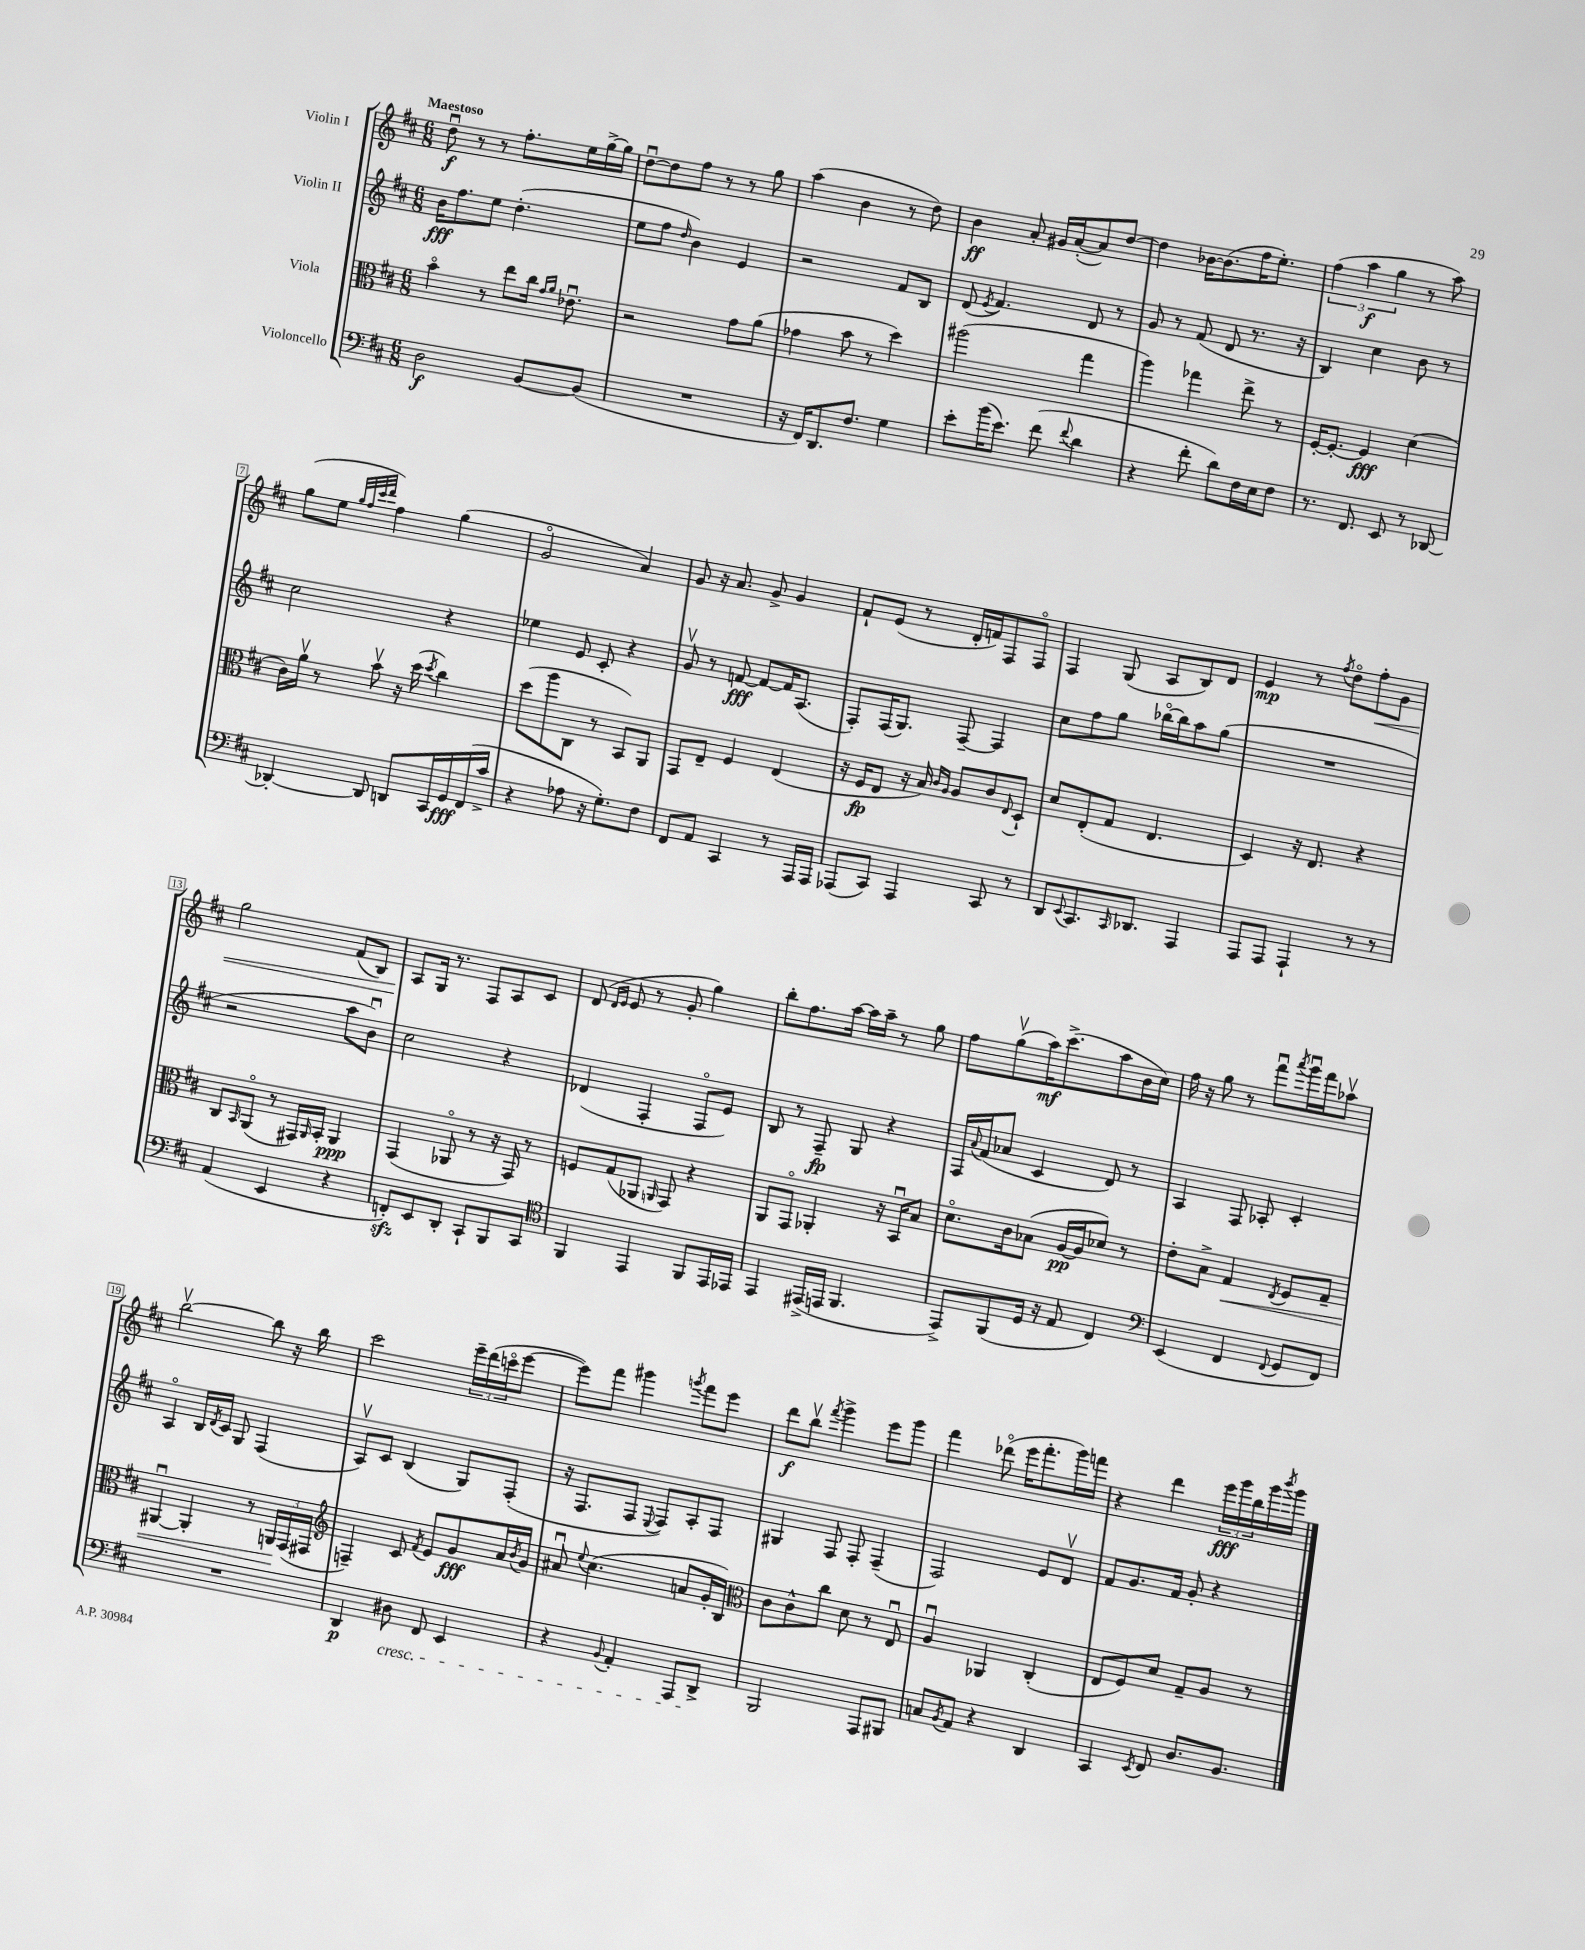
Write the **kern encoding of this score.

**kern	**kern	**kern	**kern
*staff4	*staff3	*staff2	*staff1
*clefF4	*clefC3	*clefG2	*clefG2
*k[f#c#]	*k[f#c#]	*k[f#c#]	*k[f#c#]
*M6/8	*M6/8	*M6/8	*M6/8
2D\	4bo\	16b\LK	8ddu\
.	.	8.ff#\	.
.	.	.	8r
.	8r	8ee\J	8r
.	8ee\L	(4.dd'\	8.ff#'\L
[8BB/L	16cc#\Jk	.	.
.	16qqg/LL	.	.
.	16qqa/JJ	.	.
.	8.e-u\	.	16ee\L
(8BB/]J	.	.	[16gg^\
.	.	.	16gg\]JJ
=	=	=	=
2.r	2r	8ee\L	[8ddu\L
.	.	8ff#\J	8dd\]
.	.	16qqdd/	.
.	.	4b\)	8ff#\J
.	.	.	8r
.	8g\L	4e/	8r
.	(8a\J	.	8gg\
=	=	=	=
16r	4g-\	2r	(4aa\
16FF#/LK)	.	.	.
8.DD/	.	.	.
.	8b\	.	4b\
8.F#/J	.	.	.
.	8r	.	.
4G\	4dd\)	8f#/L	8r
.	.	8B/J	8dd\)
=	=	=	=
8e'\L	(2aa#\	(8d/	4b\
.	.	8qe/	.
(16b\K	.	4.f#/)	.
8.e\J)	.	.	.
.	.	.	8a'/
(8f#\	.	.	16g#/LL
.	.	.	([16a'/J
8qqf#/	.	.	.
4d\	4gg\	8d/	8a/])
.	.	8r	[8dd/J
=	=	=	=
4r	4aa\)	8g/	4dd\]
.	.	8r	.
8f#'\	4gg-\	(8f#/	[16b-\LK
.	.	.	(8.b-\]
8d\L)	.	8d/	.
16F#\L	8ee^\	8.r	16ff#\K
16E\J	.	.	8.ee'\J)
8F#\J	8r	.	.
.	.	16r	.
=	=	=	=
8.r	[16F#'/LK	4B/)	(6ff#\
.	8.F#'/_J	.	.
.	.	.	6aa\
8.FF#/	.	.	.
.	4F#/]	4cc#\	.
.	.	.	6gg\
8EE/	.	.	.
8r	(4d\	8b\	8r
[8DD-/	.	8r	8aa\)
=	=	=	=
4DD-'/_	16c#\LL)	2cc#\	(8gg\L
.	16av\JJ	.	.
.	8r	.	8ee\J
.	.	.	32qqgg/LLL
.	.	.	32qqff#/
.	.	.	32qqccc#/
.	.	.	32qqddd/JJJ
8DD-/]	8bv\	.	4ff#\)
8DD/L	16r	.	.
.	(16dd\	.	.
.	8qdd/	.	.
16CC#/L	4cc#\)	4r	(4gg\
16GG/	.	.	.
(16FF#/	.	.	.
16c#^/JJ	.	.	.
=	=	=	=
4r	(8dd\L	4ee-\	2go/
.	8aa\	.	.
8A-\	8C#\J	8e/	.
16r	8r	8c#'/	.
8.G'\L)	.	.	.
.	8BB/L)	4r	4a/)
8F#\J	8AA/J	.	.
=	=	=	=
8FF#/L	8GG/L	8gv/	8g/
8AA/J	8E~/J	8r	16r
.	.	.	8.a/
4CC#/	4F#/	[8f/	.
.	.	8f/_L	8g^/
8r	(4E/	16f/]K	4g/
.	.	(8.A/J	.
16AAA/LL	.	.	.
16AAA/JJ	.	.	.
=	=	=	=
(8AAA-/L	16r	8F#'/L)	8f#`/L
.	16F#/LK	.	.
8CC#/J)	8E/J	(16F#/K	(8e/J
.	.	8.G/J)	.
4AAA-/	16r	.	8r
.	16B/)	.	.
.	16qqc#/LL	.	.
.	16qqA/JJ	.	.
.	8A/L	[8F#~/	16d'/LL
.	.	.	16f/J)
8CC#/	8c#/	4F#/]	8F#/
.	8qqE/	.	.
8r	8D`/J	.	8F#o/J
=	=	=	=
8DD/L	8d/L	8cc#\L	4F#/
8qqEE/	.	.	.
8.CC#/	(8E'/	8ff#\	.
.	8G/J	8gg\J	(8G/
16qqCC#/	.	.	.
8.DD-/J	.	.	.
.	4.E/	[16bb-o\LL	8A/L
.	.	16bb-\]J	.
4AAA/	.	8aa\	8B/)
.	.	(8gg\J	8d/J
=	=	=	=
8AAA/L	4D/)	2.r	4e/
8AAA/J	.	.	.
4AAA`/	16r	.	8r
.	8.E/	.	.
.	.	.	8qff#/
.	.	.	8ddo\L
8r	4r	.	8ff#'\
8r	.	.	8g\J
=	=	=	=
(4AA/	8C#/L	2r	2gg\
.	16qqBB/	.	.
.	(8AAo/J	.	.
4EE/	8r	.	.
.	16GG#/LL)	.	.
.	16qqAA/	.	.
.	16BB'/JJ	.	.
4r	4AA/	8aa\L	(8f#/L
.	.	8bu\J)	8B/J)
=	=	=	=
8FF'/L)	(4GG/	2cc#\	8A/L
8EE/	.	.	16G/Jk
.	.	.	8.r
8DD'/J	8AA-o/	.	.
8CC#`/L	8r	.	8F#/L
8BBB/	16r	4r	8A/
.	16GG/)	.	.
8CC#/J	8r	.	8c#/J
=	=	=	=
*clefC4	*	*	*
4FF#/	8F/L	(4d-/	(8d/
.	.	.	16qqd/LL
.	.	.	16qqe/JJ
.	(8G/	.	8e/
4EE/	8AA-/J	4F#'/	8r
.	16qqAA/	.	.
.	8GG/)	.	8g'/
8FF#/L	4r	8F#o/L	4gg\)
16EE/L	.	8e/J)	.
16EE-/JJ	.	.	.
=	=	=	=
4EE/	8AA/L	8B/	8bb'\L
.	8GGo/J	8r	8.ff#\
(16EE#^/LL	4AA-'/	8F#~/	.
16EE/JJ	.	.	[16aa\Jk
4.FF#/	.	8G/	16aa\]LL
.	.	.	16aa~\JJ
.	16r	4r	8r
.	16BBu/LK	.	.
.	8B/J	.	8gg\
=	=	=	=
8EE^/L)	8.do\L	16F#/LL	8ff#\L
.	.	8qqa/	.
.	.	(16f#/J	.
(8FF#/	.	8a-/J	(8ggv\
.	16c#\k	.	.
16D/Jk	(8B-\J	4c#/	16aa\K)
16r	.	.	(8.ccc#^\
8E/	[16A/LL	.	.
.	16A/]J	.	.
4C#/)	8d-/J)	8d/)	8aa\
.	8r	8r	16b\L
.	.	.	16cc#\JJ)
=	=	=	=
*clefF4	*	*	*
(4EE/	8e'\L	4A/	16ff#\
.	.	.	16r
.	8B^\J	.	8gg\
4FF#/	4G/	8F#/	8r
.	.	8A-'/	8fff#u\L
8qqFF#/	8qE/	.	8qaaa/
8GG/L	8F#/L	4c#'/	16gggu\L
.	.	.	16fff#\J
8FF#/J)	8G~/J	.	8aa-v\J
=	=	=	=
2.r	[4AA#u/	4Ao/	[2bbv\
.	4AA#'/]	16B/LL	.
.	.	8qd/	.
.	.	16c#/JJ	.
.	.	8G/	.
.	8r	(4F#/	8bb\]
.	24AA/LL	.	16r
.	(24GG/	.	.
.	.	.	16bb\
.	24GG#/JJ	.	.
=	=	=	=
*	*clefG2	*	*
4DD/	4F~/)	8Av/L)	2ccc#\
.	.	8c#/J	.
8D#\	8c#/	(4B/	.
.	8qf#/	.	.
8FF#/	8e/L	.	.
4EE/	8g/	8G/L)	24eee~\LL
.	.	.	(24ddd\
.	.	.	24ccco\J
.	16a/L	(8F#'/J	[8eee\J
.	8qb/	.	.
.	16g/JJ	.	.
=	=	=	=
4r	8a#u/	16r	8eee\]L)
.	.	8.F#/L	.
.	8qqee/	.	.
.	(4.cc#\	.	8fff#\J
8qqBB/	.	.	.
4AA'/	.	8F#/J	4ggg#\
.	.	8qqE/	.
.	.	8F#/L)	.
.	.	.	8qggg/
8AAA/L	8a/L	8A'/	8fff#\L
8DD^/J	16g'/L	8F#/J	8eee\J
.	16B/JJ)	.	.
=	=	=	=
*	*clefC3	*	*
2BBB/	8c#\L	4G#/	8ddd\L
.	8c#^^\	.	8bbv\J
.	.	.	8qfff#/
.	8cc#\J	8F#/	4ggg^\
.	8d\	8F#'/	.
8AAA/L	8r	(4F#~/	8eee\L
8BBB#/J	8Eu/	.	8ggg\J
=	=	=	=
8C/L	4Au/	2F#/)	4fff#\
8qBB/	.	.	.
8AA/J	.	.	.
4r	4AA-/	.	(8ddd-o\
.	.	.	16eee\LK
.	.	.	8.fff#'\
4DD/	(4C#'/	8e/L	.
.	.	8dv/J	16ggg\L)
.	.	.	16fff\JJ
=	=	=	=
4CC#/	8E/L	8f#/L	4r
.	8F#/)	8.g/	.
8qEE/	.	.	.
8FF#/	8d/J	.	4ddd\
.	.	16f#/Jk	.
8.D/L	8G~/L	8g'/	.
.	8A/J	4r	24eee\LL
.	.	.	24ggg\
8.BB/J	.	.	.
.	.	.	24bb\
.	8r	.	16ggg\
.	.	.	8qbbb/
.	.	.	16ggg\JJ
==	==	==	==
*-	*-	*-	*-
